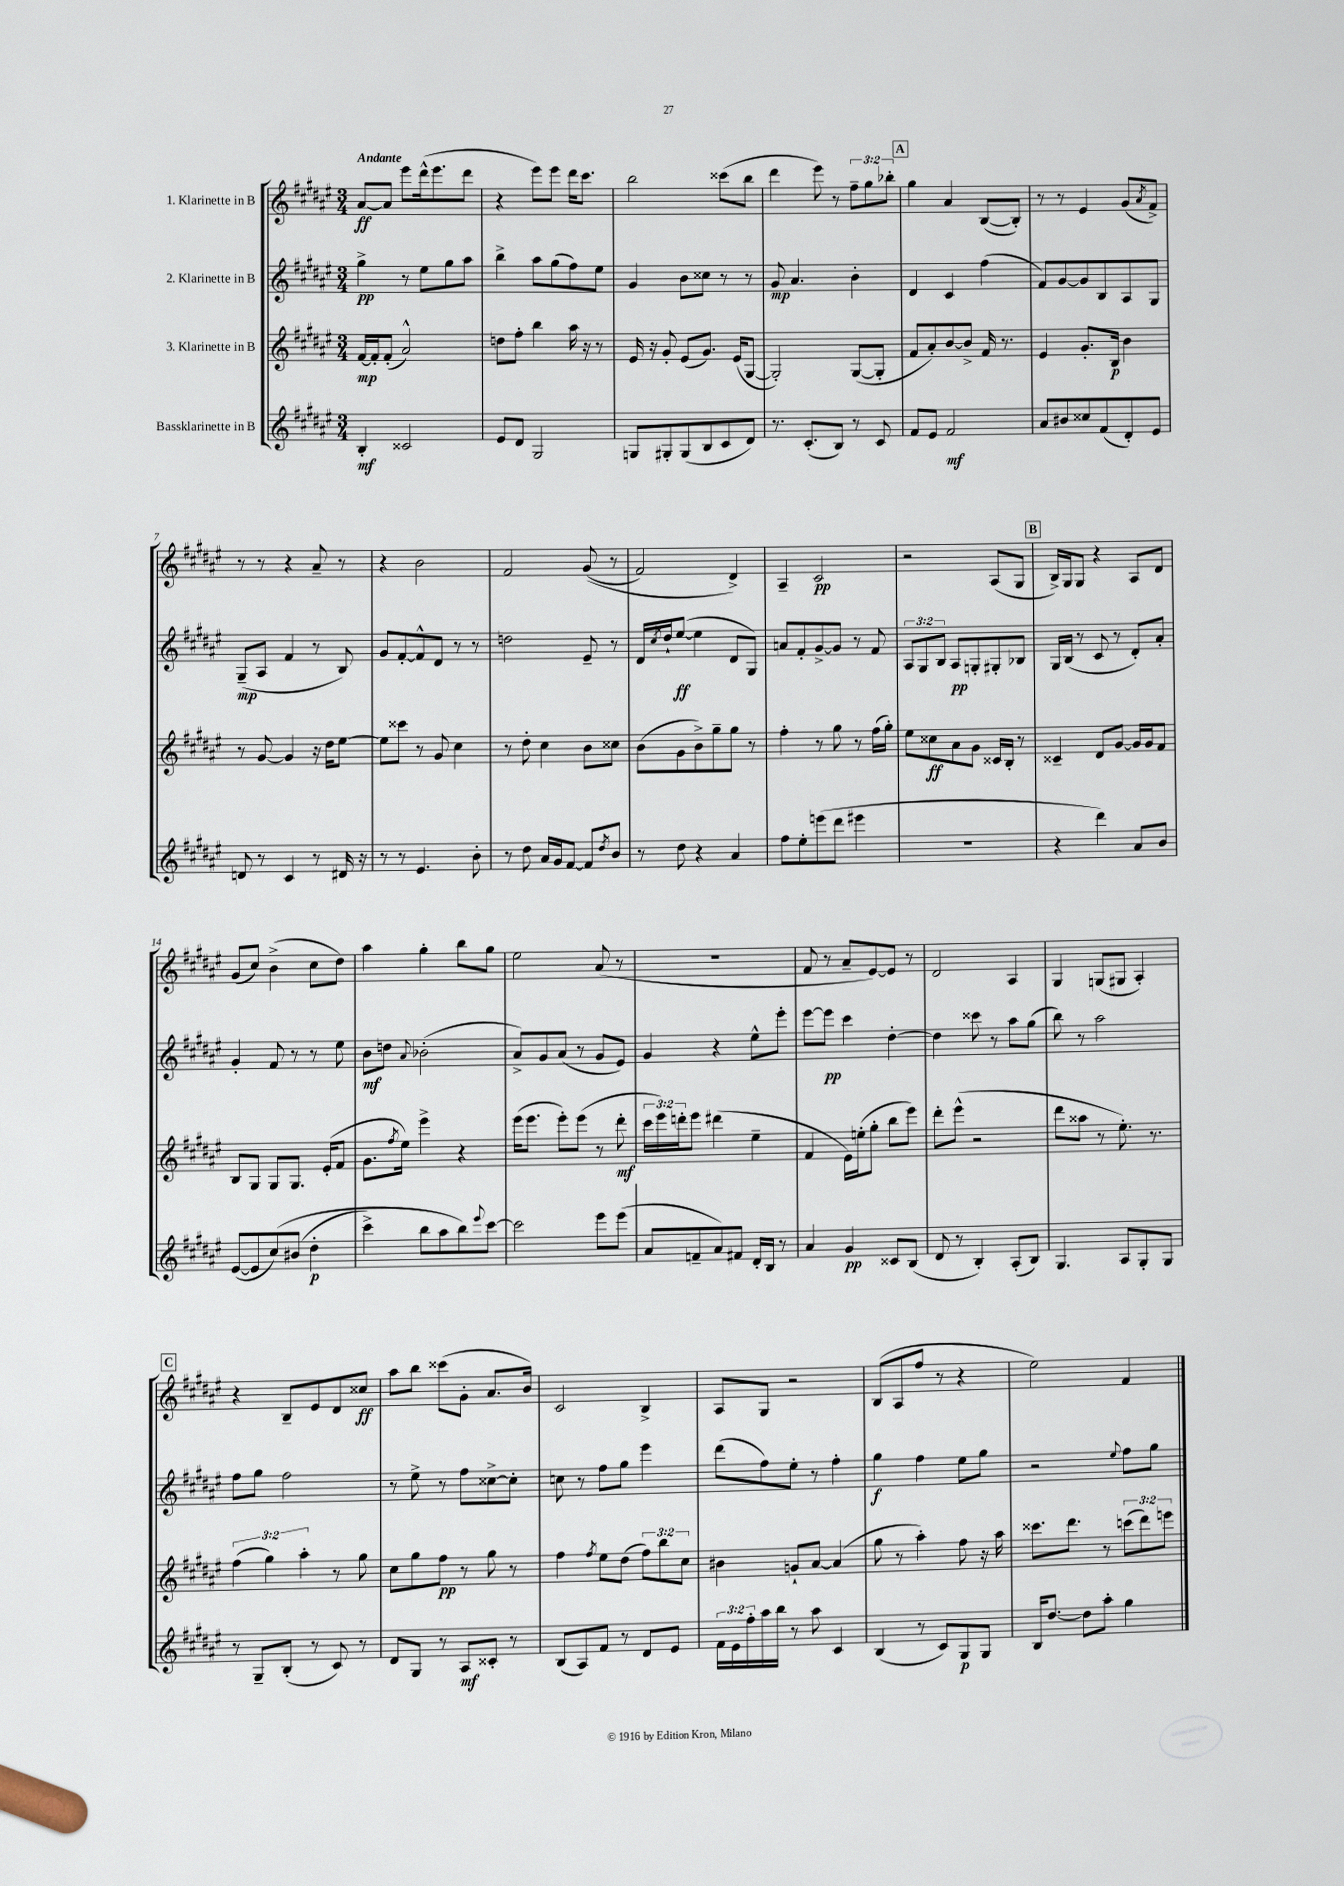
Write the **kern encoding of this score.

**kern	**kern	**kern	**kern
*staff4	*staff3	*staff2	*staff1
*clefG2	*clefG2	*clefG2	*clefG2
*k[f#c#g#d#a#e#]	*k[f#c#g#d#a#e#]	*k[f#c#g#d#a#e#]	*k[f#c#g#d#a#e#]
*M3/4	*M3/4	*M3/4	*M3/4
4B'	[16f#	4gg#^	[8a#
.	16f#']	.	.
.	(8f#'	.	8a#]
2c##	2a#^^)	8r	8eee#
.	.	8ee#	(16ddd#^^
.	.	.	8.eee#
.	.	8gg#	.
.	.	8aa#	8ddd#
=	=	=	=
8e#	8dd	4bb^	4r
8d#	8ff#'	.	.
2G#	4bb	8aa#	8eee#)
.	.	(8gg#	8eee#
.	16aa#	8ff#)	16ddd#
.	16r	.	8.ccc#
.	8r	8ee#	.
=	=	=	=
8G	16e#	4g#	2bb
.	16r	.	.
8G#'	8g#'	.	.
(8G#	(8e#	8b	.
8B	8.g#)	8cc##	.
8c#	.	8r	(8ccc##
.	(16e#	.	.
8d#)	[8G#	8r	8bb
=	=	=	=
8.r	2G#'])	8g#	4ddd#
.	.	4.a#	.
(8.c#'	.	.	.
.	.	.	8eee#)
8B)	.	.	8r
8r	([8G#	4b'	12ff#~
.	.	.	12gg#
8c#	8G#']	.	.
.	.	.	12bb-'
=	=	=	=
8f#	8f#	4d#	4gg#
8e#	8a#')	.	.
2f#	[8b	4c#	4a#
.	8b^]	.	.
.	16f#	(4ff#	([8B
.	8.r	.	.
.	.	.	8B'])
=	=	=	=
8a#	4e#	8f#)	8r
8b#	.	[8g#	8r
8cc##	8.g#'	8g#]	4e#
(8f#	.	8B	.
.	16B	.	.
8d#')	4b	8A#	(8g#
.	.	.	8qa#
8e#	.	8G#	8f#^)
=	=	=	=
8d	8r	(8G#~	8r
8r	[8g#	8A#	8r
4c#	4g#]	4f#	4r
8r	16r	8r	8a#~
.	16dd#	.	.
16d#	[8ee#	8B)	8r
16r	.	.	.
=	=	=	=
8r	8ee#]	8g#	4r
8r	8ccc##	[8f#'	.
4.e#	8r	8f#^^]	2b
.	8g#	8d#	.
.	4cc#	8r	.
8b'	.	8r	.
=	=	=	=
8r	8r	2dd	2f#
8dd#	8dd#'	.	.
16a#	4cc#	.	.
16g#	.	.	.
[8f#	.	.	.
8f#]	8b	8e#~	&((8g#
8qdd#	.	.	.
8b	8cc##	8r	8r
=	=	=	=
8r	(8b	16d#	2f#)
.	.	8qcc#	.
.	.	16dd#`	.
8dd#	8g#	([8ee#	.
4r	8b^)	4ee#]	.
.	8gg#~	.	.
4a#	8gg#	8d#	4d#^&)
.	8r	8G#)	.
=	=	=	=
8ff#	4ff#'	8a	4A#~
8ee#'	.	8f#'	.
(8eee	8r	[8g#^	2c#
8ddd#	8gg#	8g#]	.
4eee#	8r	8r	.
.	(16ff#	8f#	.
.	16gg#')	.	.
=	=	=	=
2.r	8ee#	12A#	2r
.	.	12G#	.
.	8cc##	.	.
.	.	12B	.
.	8a#	8A#	.
.	8g#	8G'	.
.	16c##	8G#'	(8A#
.	16B'	.	.
.	8r	8B-	8G#
=	=	=	=
4r	4c##~	16G#	16B^)
.	.	(16B	16G#
.	.	8r	8G#
4ddd#)	8d#	8c#	4r
.	[8g#	8r	.
8a#	16g#]	8d#')	8A#
.	16g#	.	.
8b	8f#	8a#'	8d#
=	=	=	=
([8e#	8B	4g#'	(8g#
8e#]	8G#	.	8cc#)
&(8cc#)	8G#	8f#	(4b^
(8b#	8.G#	8r	.
4dd#'	.	8r	8cc#
.	(16e#'	.	.
.	8f#	8ee#	8dd#)
=	=	=	=
4ccc#^)	8.g#	8b	4aa#
.	.	8dd	.
.	8qff#	.	.
.	16ee#)	.	.
.	.	8qqa#	.
8bb	4eee#^	(2b-'	4gg#'
8aa#	.	.	.
8bb&)	4r	.	8bb
8qqeee#	.	.	.
[8ccc#	.	.	8gg#
=	=	=	=
2ccc#]	(16eee#	8a#^)	2ee#
.	8.eee#	.	.
.	.	8g#	.
.	8eee#')	(8a#	.
.	(8eee#	8r	.
8eee#	8r	8g#	(8a#
(8eee#	8ddd#'	8e#)	8r
=	=	=	=
8a#	24ccc#	4g#	2.r
.	24eee#)	.	.
.	24ddd'	.	.
8f~	8eee#	.	.
8a#)	(4ddd#	4r	.
8f#	.	.	.
16d#'	4ee#~	8ee#^^	.
16B	.	.	.
8r	.	8eee#'	.
=	=	=	=
4a#	4f#	[8eee#	8f#
.	.	8eee#]	8r
4g#	16e#)	4ccc#	8a#~
.	(16ee'	.	.
.	8gg#'	.	[8e#)
8c##	8bb	[4dd#'	8e#]
(8B	8eee#)	.	8r
=	=	=	=
8d#	8ddd#'	4dd#]	2d#
8r	(8eee#^^	.	.
4B')	2r	8ccc##	.
.	.	8r	.
(8A#'	.	8aa#	4A#
8B)	.	(8gg#	.
=	=	=	=
4.G#	8ddd#	8bb)	4G#
.	8aa##	8r	.
.	8r	2aa#	(8G
8A#	8.ee#')	.	8G#
8G#'	.	.	4A#')
.	8.r	.	.
8G#	.	.	.
=	=	=	=
8r	(6ff#	8ff#	4r
8G#~	.	8gg#	.
.	6gg#)	.	.
(8B'	.	2ff#	8B~
.	6aa#'	.	.
8r	.	.	8e#
8c#)	8r	.	8d#
8r	8gg#	.	8cc##
=	=	=	=
8d#	8cc#	8r	8aa#
8G#	8gg#	8ee#^	8bb
8r	8ff#	8r	(8ccc##
8A#	8r	8ff#	8g#'
8c##'	8gg#	[8cc##^	8.a#
8r	8r	8cc##']	.
.	.	.	16b)
=	=	=	=
(8B	4ff#	8cc	2c#
8A#)	.	8r	.
.	8qff#	.	.
8f#	8ee#	8ff#	.
8r	(8dd#	8gg#	.
8d#	12ff#)	4eee#	4B^
.	12bb	.	.
8e#	.	.	.
.	12cc#	.	.
=	=	=	=
24f#	4b#	(8ddd#	8A#
24e#	.	.	.
24ff#'	.	.	.
16aa#	.	8ff#)	8G#
16bb	.	.	.
8r	8g`	8ee#'	2r
8aa#	[8a#	8r	.
4c#	(4a#]	4ff#'	.
=	=	=	=
(4B	8gg#	4gg#	(8B
.	8r	.	8A#
8r	4aa#')	4ff#	8ff#
8c#)	.	.	8r
8G#	8ff#	8ee#	4r
8G#	16r	8gg#	.
.	16aa#	.	.
=	=	=	=
16B	8.ccc##	2r	2ee#)
[8.dd#	.	.	.
.	8.ddd#	.	.
8dd#]	.	.	.
8aa#'	8r	.	.
.	.	8qqee#	.
4gg#	(12ccc	8ff#	4f#
.	12ddd#)	.	.
.	.	8gg#	.
.	12eee	.	.
==	==	==	==
*-	*-	*-	*-
